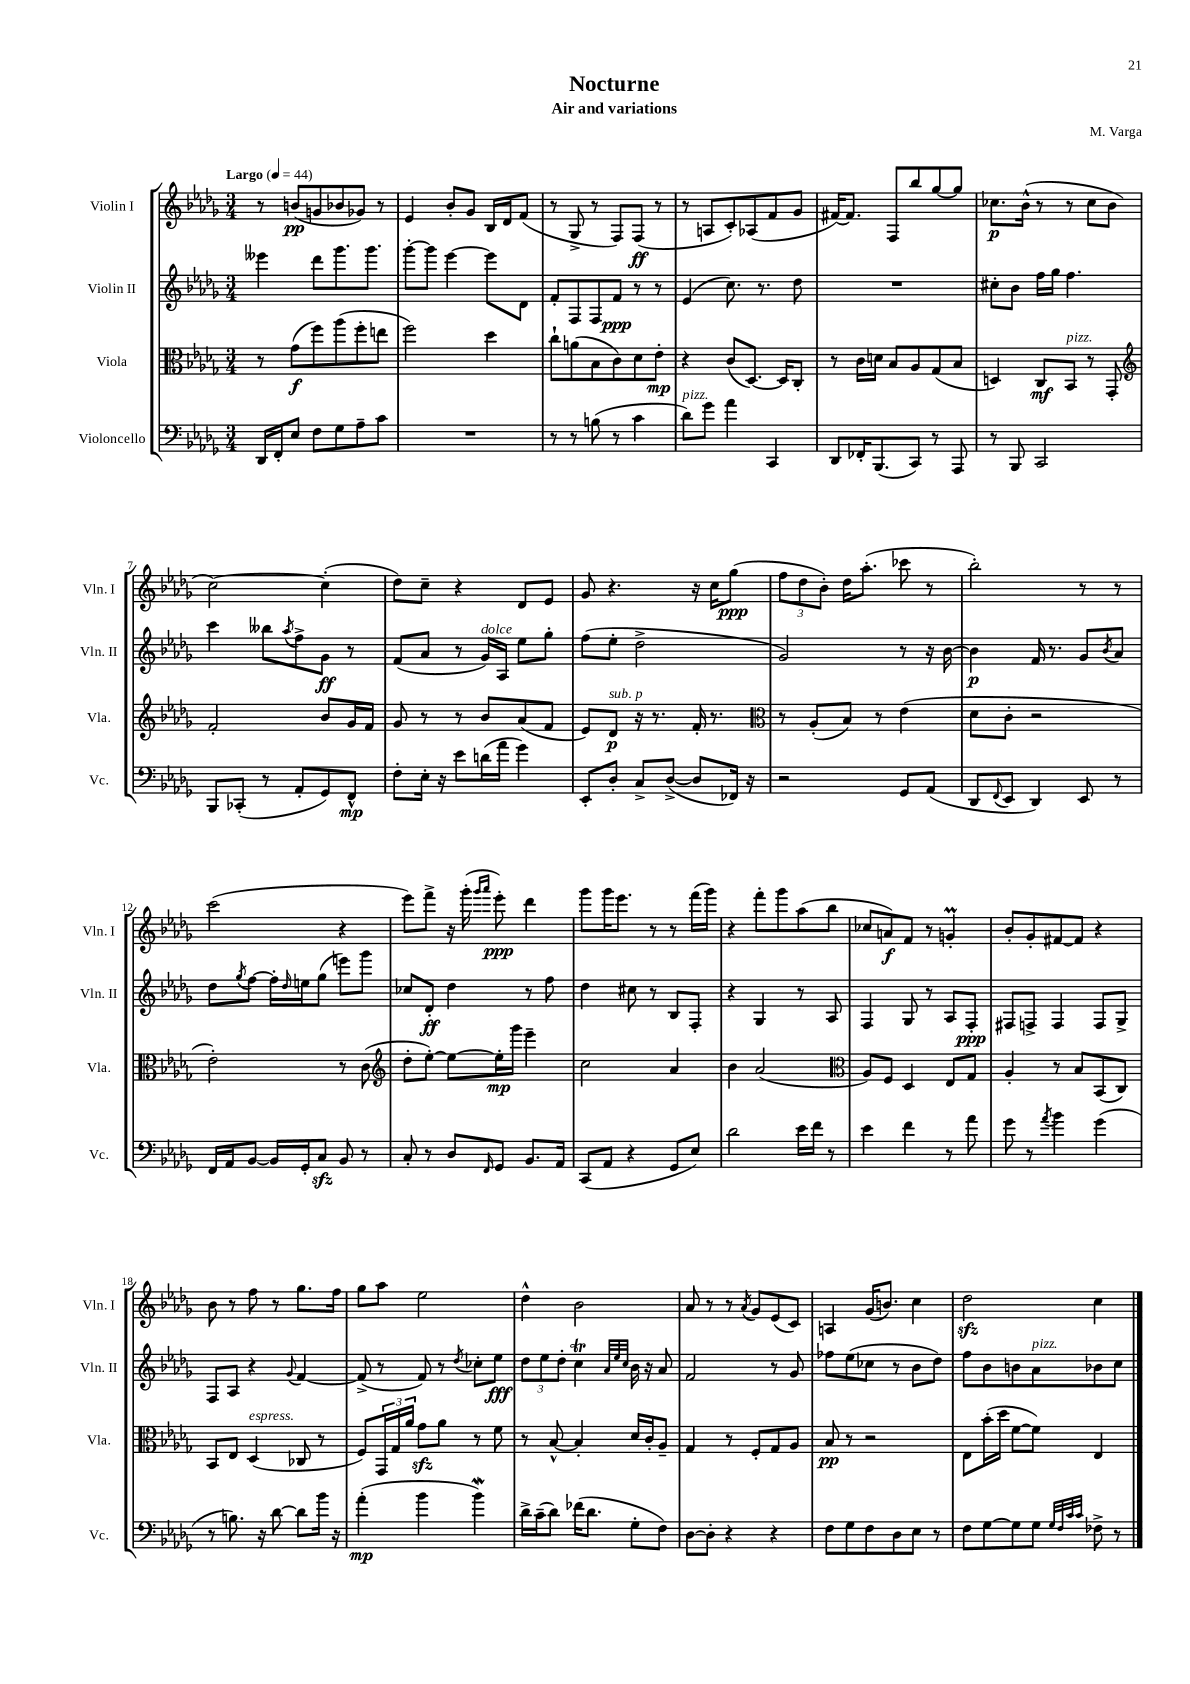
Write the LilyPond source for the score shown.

\header { title = "Nocturne" composer = "M. Varga" subtitle = "Air and variations" }
<<
\new StaffGroup <<
\new Staff = "s0" \with { instrumentName = "Violin I" shortInstrumentName = "Vln. I" } {
    \clef treble \key des \major \numericTimeSignature \time 3/4 \tempo "Largo" 4 = 44
    r8 b'8\pp( g'8 bes'8 ges'8) r8 |
    ees'4 bes'8-. ges'8 bes16 des'16 f'8( |
    r8 ges8-> r8 f8) f8\ff( r8 |
    r8 a8 c'8-.) aes8( f'8 ges'8 |
    fis'16~) fis'8. f8 bes''8 ges''8~ ges''8 |
    ces''8.\p bes'16-^( r8 r8 ces''8 bes'8 |
    c''2~) c''4-.( |
    des''8) c''8-- r4 des'8 ees'8 |
    ges'8 r4. r16 c''16 ges''8\ppp( |
    \tuplet 3/2 { f''8 des''8 bes'8-.) } des''16 aes''8.-.( ces'''8 r8 |
    bes''2-.) r8 r8 |
    c'''2( r4 |
    ees'''8) f'''8-> r16 ges'''16-.( \grace { ges'''16 aes'''16 } ees'''8-.\ppp) des'''4 |
    ges'''8 ges'''16 ees'''8. r8 r8 f'''16( ges'''16) |
    r4 f'''8-. ges'''8 aes''8( bes''8 |
    ces''8 a'8\f) f'8 r8 g'4-.\prall |
    bes'8-. ges'8-. fis'8~ fis'8 r4 |
    bes'8 r8 f''8 r8 ges''8. f''16 |
    ges''8 aes''8 ees''2 |
    des''4-^ bes'2 |
    aes'8 r8 r8 \acciaccatura { aes'8 } ges'8 ees'8( c'8) |
    a4 ges'16( b'8.) c''4 |
    des''2\sfz c''4 \bar "|." |
}
\new Staff = "s1" \with { instrumentName = "Violin II" shortInstrumentName = "Vln. II" } {
    \clef treble \key des \major \numericTimeSignature \time 3/4
    eeses'''4 des'''8 ges'''8. ges'''8. |
    ges'''8~-. ges'''8 ees'''4~ ees'''8 des'8 |
    f'8-. f8 f8 f'8\ppp r8 r8 |
    ees'4( c''8.) r8. des''8 |
    R2. |
    cis''8-. bes'8 f''16 ges''16 f''4. |
    c'''4 beses''8 \acciaccatura { aes''8 } f''8-> ges'8\ff r8 |
    f'8( aes'8 r8 ges'16^\markup { \italic "dolce" }) aes16 ees''8 ges''8-. |
    f''8( ees''8-. des''2-> |
    ges'2) r8 r16 bes'16~ |
    bes'4\p f'16 r8. ges'8 \acciaccatura { bes'8 } aes'8 |
    des''8 \acciaccatura { ges''8 } f''8~ f''16-. \grace { des''16 } e''16 ges''8( e'''8) ges'''8 |
    ces''8 des'8-.\ff des''4 r8 f''8 |
    des''4 cis''8 r8 bes8 f8-. |
    r4 ges4 r8 aes8 |
    f4 ges8 r8 aes8 f8-.\ppp |
    fis8 f8-> f4 f8 ges8-> |
    f8 aes8 r4 \appoggiatura { ges'8 } f'4~ |
    f'8->( r8 f'8) r8 \acciaccatura { des''8 } ces''8-. ees''8\fff |
    \tuplet 3/2 { des''8 ees''8 des''8-. } c''4\trill \grace { aes'32 ees''32 c''32 } bes'16 r16 aes'8 |
    f'2 r8 ges'8 |
    fes''8 ees''8( ces''8 r8 bes'8 des''8) |
    f''8 bes'8 b'8 aes'8^\markup { \italic "pizz." } bes'8 c''8 \bar "|." |
}
\new Staff = "s2" \with { instrumentName = "Viola" shortInstrumentName = "Vla." } {
    \clef alto \key des \major \numericTimeSignature \time 3/4
    r8 ges'8\f( f''8) aes''8( f''8-. e''8 |
    f''2) des''4 |
    c''8-! a'8( bes8 c'8) des'8 ees'8-.\mp |
    r4 c'8( des8.~) des16 c8-. |
    r8 c'16 d'16 bes8 aes8 ges8( bes8 |
    d4) c8\mf bes,8^\markup { \italic "pizz." } r8 ges,8-. |
    \clef treble f'2-. bes'8 ges'16 f'16 |
    ges'8 r8 r8 bes'8 aes'8( f'8 |
    ees'8) des'8\p^\markup { \italic "sub. p" } r16 r8. f'16-. r8. |
    \clef alto r8 aes8-.( bes8) r8 ees'4( |
    des'8 c'8-. r2 |
    ees'2-.) r8 c'8( |
    \clef treble des''8-. ees''8~-.) ees''8~ ees''16-.\mp ges'''16 ees'''4-- |
    c''2 aes'4 |
    bes'4 aes'2( |
    \clef alto aes8) f8 des4 ees8 ges8 |
    aes4-. r8 bes8 bes,8( c8) |
    bes,8 ees8 des4^\markup { \italic "espress." }( ces8 r8 |
    f8) \tuplet 3/2 { ges,16 ges16 aes'16 } ges'8\sfz aes'8 r8 f'8 |
    r8 bes8~-^ bes4-. des'16 c'16-. aes8-- |
    ges4 r8 f8-. ges8 aes8 |
    bes8\pp r8 r2 |
    ees8 bes'16-.( des''16 f'8~ f'8) ees4 \bar "|." |
}
\new Staff = "s3" \with { instrumentName = "Violoncello" shortInstrumentName = "Vc." } {
    \clef bass \key des \major \numericTimeSignature \time 3/4
    des,16 f,16-. ees8 f8 ges8 aes8-- c'8 |
    R2. |
    r8 r8 b8( r8 c'4 |
    des'8^\markup { \italic "pizz." }) ges'8 aes'4 c,4 |
    des,8 fes,16-. bes,,8.( c,8) r8 aes,,8 |
    r8 bes,,8 c,2 |
    bes,,8 ces,8-.( r8 aes,8-. ges,8) f,8-^\mp |
    f8-. ees16-. r16 ees'8 d'16( aes'16 ges'4) |
    ees,8-. des8-. c8-> des8~->( des8 fes,16) r16 |
    r2 ges,8 aes,8( |
    des,8 \appoggiatura { f,8 } ees,8 des,4) ees,8 r8 |
    f,16 aes,16 bes,8~ bes,16 ges,16-. c8\sfz bes,8 r8 |
    c8-. r8 des8 \grace { f,16 } ges,8 bes,8. aes,16 |
    c,8( aes,8 r4 ges,8 ees8) |
    des'2 ees'16 f'16 r8 |
    ees'4 f'4 r8 aes'8 |
    ges'8 r8 \acciaccatura { aes'8 } bes'4 ges'4( |
    r8 b8.) r16 des'8~ des'8 bes'16 r16 |
    aes'4-.\mp( bes'4 bes'4\mordent) |
    des'16-> c'16--( des'8) fes'16( des'8. ges8-. f8) |
    des8~ des8-. r4 r4 |
    f8 ges8 f8 des8 ees8 r8 |
    f8 ges8~ ges8 ges8 \grace { ges32 f32 c'32 c'32 } fes8-> r8 \bar "|." |
}
>>
>>
